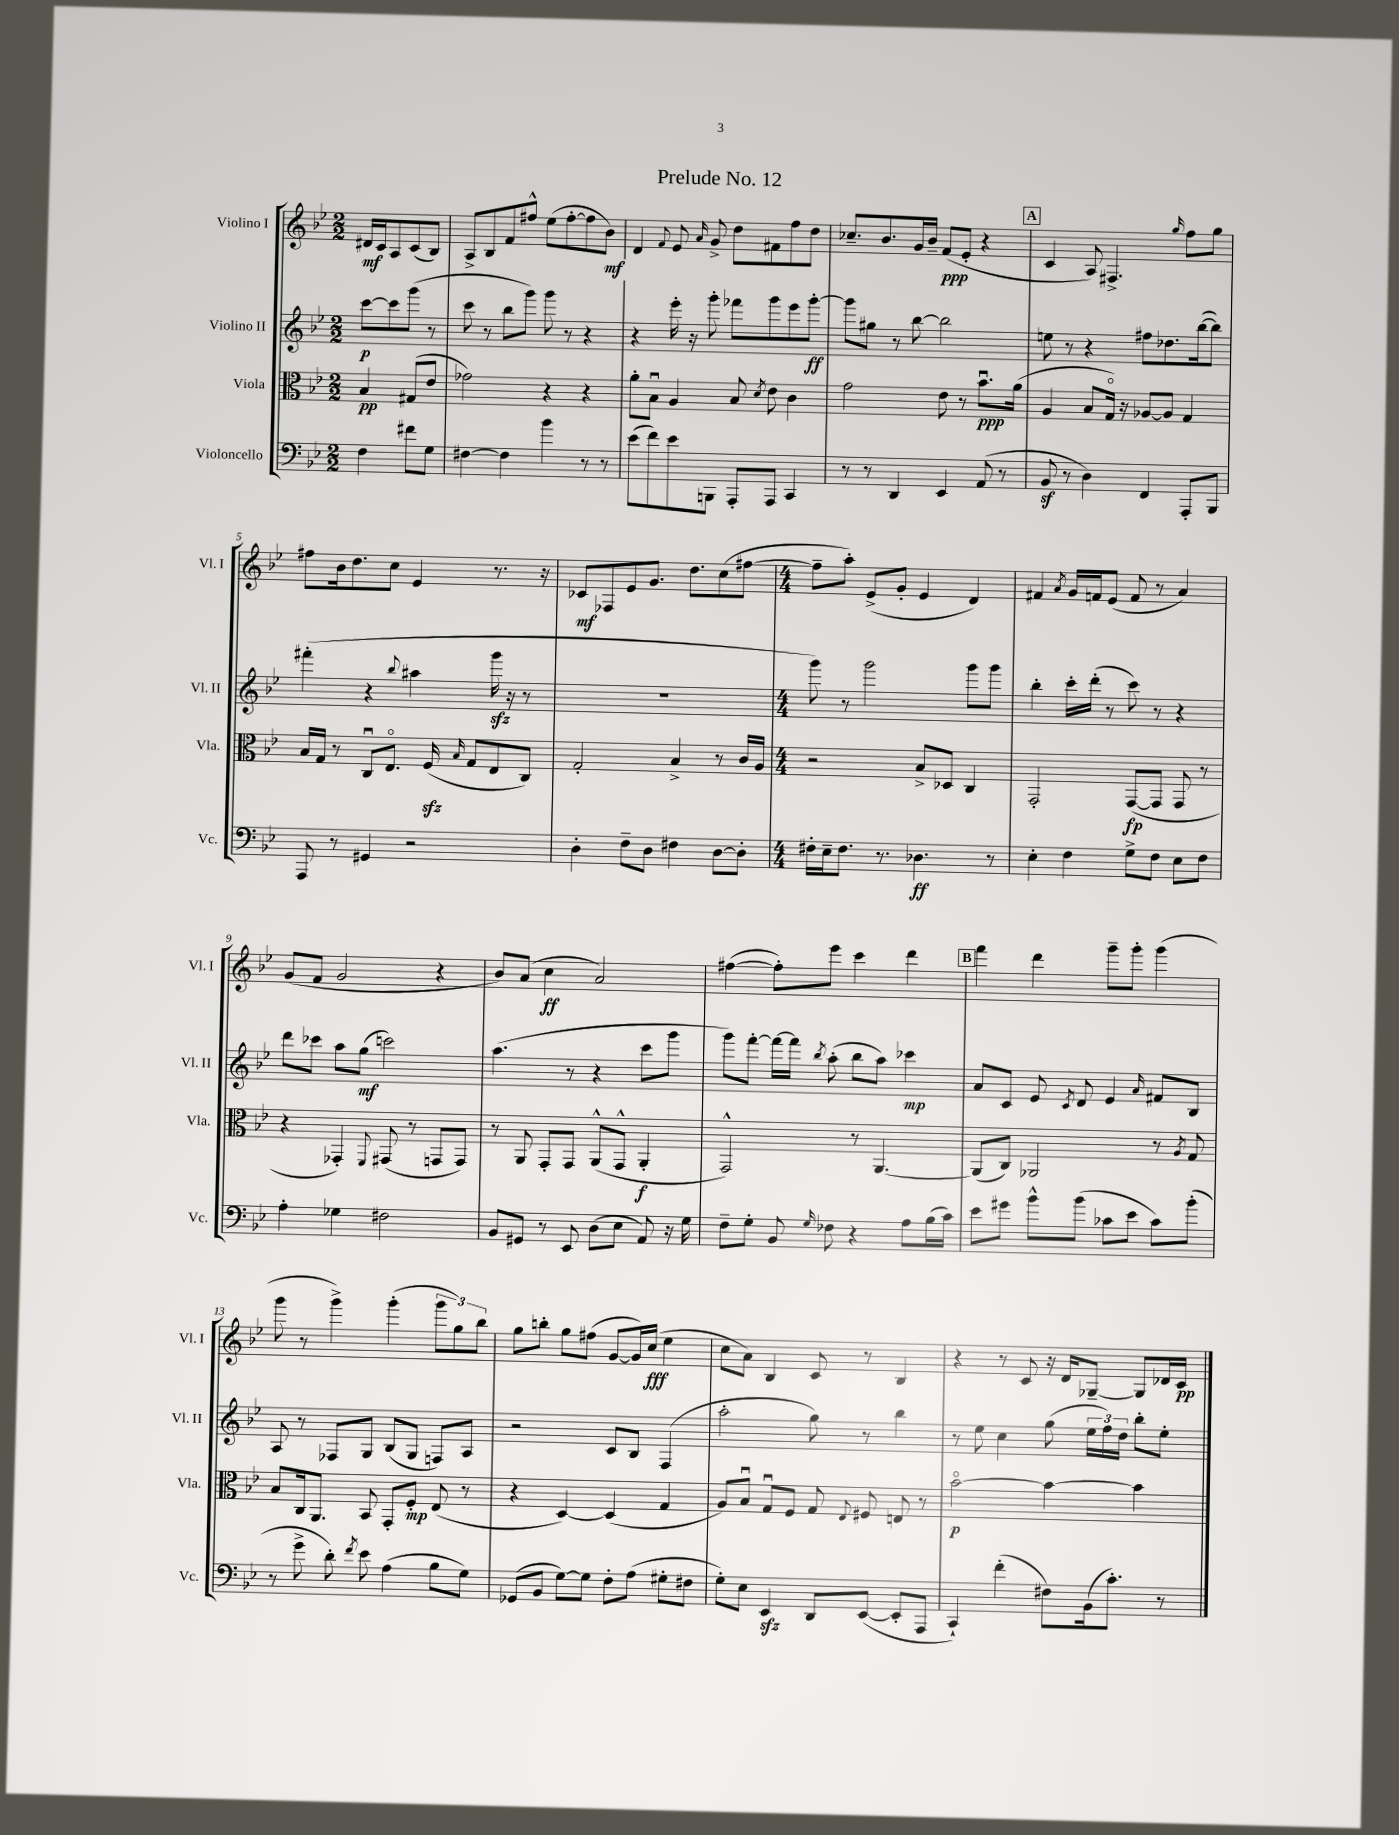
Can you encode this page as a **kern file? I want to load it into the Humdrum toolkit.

**kern	**dynam	**kern	**dynam	**kern	**dynam	**kern	**dynam
*part4	*part4	*part3	*part3	*part2	*part2	*part1	*part1
*staff4	*staff4	*staff3	*staff3	*staff2	*staff2	*staff1	*staff1
*I"Violoncello	*	*I"Viola	*	*I"Violino II	*	*I"Violino I	*
*I'Vc.	*	*I'Vla.	*	*I'Vl. II	*	*I'Vl. I	*
*clefF4	*	*clefC3	*	*clefG2	*	*clefG2	*
*k[b-e-]	*	*k[b-e-]	*	*k[b-e-]	*	*k[b-e-]	*
*M2/2	*	*M2/2	*	*M2/2	*	*M2/2	*
=	=	=	=	=	=	=	=
4F\	.	4B-/	pp	[8ccc\L	p	16d#X/LL	mf
.	.	.	.	.	.	16c/J	.
.	.	.	.	8ccc\]	.	8A/	.
8f#X\L	.	(8G#X/L	.	(8ggg\J	.	(8c/	.
8G\J	.	8e-/J	.	8r	.	8B-/J)	.
=1	=1	=1	=1	=1	=1	=1	=1
[4F#X\	.	2g-X\)	.	8ccc\	.	8A^/L	.
.	.	.	.	8r	.	8B-/	.
4F#\]	.	.	.	8bb-\L	.	8f/	.
.	.	.	.	8ggg\J)	.	8ff#X^^/J	.
4b-\	.	4r	.	8ggg\	.	(8ee-\L	.
.	.	.	.	8r	.	[8ff#'\	.
8r	.	4r	.	4r	.	8ff#\]	.
8r	.	.	.	.	.	8b-\J)	mf
=2	=2	=2	=2	=2	=2	=2	=2
(8e-\L	.	8a'\L	.	4r	.	4d/	.
8f\)	.	8B-u\J	.	.	.	.	.
.	.	.	.	.	.	8qqf/	.
8e-\	.	4A/	.	16eee-'\	.	8e-/	.
.	.	.	.	16r	.	.	.
.	.	.	.	.	.	16qqa/	.
8BBBn\J	.	.	.	8ggg'\	.	8g^/	.
8AAA'/L	.	8B-/	.	8fff-X\L	.	8dd\L	.
.	.	8qd/	.	.	.	.	.
8AAA/J	.	8e-\	.	8ggg\	.	8f#X\	.
4CC/	.	4c\	.	8eee-\	.	8ff\	.
.	.	.	.	[8ggg'\J	ff	8dd\J	.
=3	=3	=3	=3	=3	=3	=3	=3
8r	.	2g\	.	8ggg\L]	.	8.cc-X~/L	.
8r	.	.	.	8gg#X\J	.	.	.
.	.	.	.	.	.	8.b-/	.
4DD/	.	.	.	8r	.	.	.
.	.	.	.	[8bb-\	.	16g/L	.
.	.	.	.	.	.	16b-~/JJ	.
4EE-/	.	8e-\	.	2bb-\]	.	(8f/L	ppp
.	.	8r	.	.	.	8e-'/J	.
(8AA/	.	8.b-u\L	ppp	.	.	4r	.
8r	.	.	.	.	.	.	.
.	.	(16a\Jk	.	.	.	.	.
!!LO:REH:place=s1:t=A
=4	=4	=4	=4	=4	=4	=4	=4
8BB-z/	.	4A/	.	8een\	.	4c/	.
8r	.	.	.	8r	.	.	.
4D\)	.	8B-/L	.	4r	.	8A/)	.
.	.	16G/Jk)	.	.	.	4.F#X^/	.
.	.	16r	.	.	.	.	.
4FF/	.	[8A-X/L	.	8ff#X\L	.	.	.
.	.	8A-/J]	.	8.dd-X\	.	.	.
.	.	.	.	.	.	16qqgg/	.
8AAA'/L	.	4G/	.	.	.	8ff\L	.
.	.	.	.	([16bb-\k	.	.	.
8BBB-/J	.	.	.	8bb-\J])	.	8gg\J	.
!!LO:LB:g=z
=5	=5	=5	=5	=5	=5	=5	=5
8AAA/	.	16B-/LL	.	(4fff#X'\	.	8ff#X\L	.
.	.	16G/JJ	.	.	.	.	.
8r	.	8r	.	.	.	16b-\k	.
.	.	.	.	.	.	8.dd\	.
4GG#X/	.	8Cu/L	.	4r	.	.	.
.	.	8.E-/J	.	.	.	8cc\J	.
.	.	.	.	8qqbb-/	.	.	.
2r	.	.	.	4aa#X\	.	4e-/	.
.	.	(16Fzz/	.	.	.	.	.
.	.	16qqB-/	.	.	.	.	.
.	.	8G/L	.	.	.	.	.
.	.	8E-/	.	16gggzz\	.	8.r	.
.	.	.	.	16r	.	.	.
.	.	8C/J)	.	8r	.	.	.
.	.	.	.	.	.	16r	.
=6	=6	=6	=6	=6	=6	=6	=6
4D'\	.	2G'/	.	1r	.	8c-X/L	mf
.	.	.	.	.	.	8F-X/	.
8F~\L	.	.	.	.	.	8e-/	.
8D\J	.	.	.	.	.	8.g/J	.
4F#X\	.	4B-^/	.	.	.	.	.
.	.	.	.	.	.	8.dd\L	.
[8D\L	.	8r	.	.	.	(8cc\	.
8D'\J]	.	16c/LL	.	.	.	[8ff#X\J	.
.	.	16A/JJ	.	.	.	.	.
=7	=7	=7	=7	=7	=7	=7	=7
*M4/4	*	*M4/4	*	*M4/4	*	*M4/4	*
16F#X'\LL	.	2r	.	8ggg\)	.	8ff#~\L]	.
16E-~\J	.	.	.	.	.	.	.
8.F#\J	.	.	.	8r	.	8aa'\J)	.
.	.	.	.	2ggg\	.	(8e-^/L	.
8.r	.	.	.	.	.	.	.
.	.	.	.	.	.	8g'/J	.
4.D-X\	ff	8B-^/L	.	.	.	4e-/	.
.	.	8D-X/J	.	.	.	.	.
.	.	4C/	.	8ggg\L	.	4d/)	.
8r	.	.	.	8ggg\J	.	.	.
=8	=8	=8	=8	=8	=8	=8	=8
4E-'\	.	2GG'/	.	4bb-'\	.	4f#X/	.
.	.	.	.	.	.	8qa/	.
4F\	.	.	.	16ccc'\LL	.	16g/LL	.
.	.	.	.	(16ddd'\JJ	.	16fn/J	.
.	.	.	.	8r	.	(8e-/J	.
8G^\L	.	([8GG/L	fp	8ccc\)	.	8f/	.
8F\J	.	8GG/J]	.	8r	.	8r	.
8E-\L	.	8GG/	.	4r	.	4a/)	.
8F\J	.	8r	.	.	.	.	.
!!LO:LB:g=z
=9	=9	=9	=9	=9	=9	=9	=9
4A'\	.	4r	.	8ddd\L	.	(8g/L	.
.	.	.	.	8ccc-X\J	.	8f/J	.
4G-X\	.	4GG-X'/)	.	8aa\L	.	2g/	.
.	.	.	.	(8gg\J	mf	.	.
.	.	8qqFF/	.	.	.	.	.
2F#X\	.	(8GG#X/	.	2cccn\)	.	.	.
.	.	8r	.	.	.	.	.
.	.	8GGn/L	.	.	.	4r	.
.	.	8GG/J)	.	.	.	.	.
=10	=10	=10	=10	=10	=10	=10	=10
8BB-/L	.	8r	.	(4.aa\	.	8b-/L)	.
8GG#X/J	.	8AA/	.	.	.	(8a/J	.
8r	.	8GG'/L	.	.	.	4cc\	ff
8EE-/	.	8GG/J	.	8r	.	.	.
(8D\L	.	(8AA^^/L	.	4r	.	2a/)	.
8E-\J	.	8GG^^/J	.	.	.	.	.
8AA/)	.	4AA'/	f	8ccc\L	.	.	.
16r	.	.	.	8ggg\J	.	.	.
16G\	.	.	.	.	.	.	.
=11	=11	=11	=11	=11	=11	=11	=11
8F~\L	.	2GG^^/)	.	8ggg\L)	.	([4ff#X\	.
8G'\J	.	.	.	[8fff'\J	.	.	.
8BB-/	.	.	.	16fff\LL_	.	8ff#'\L])	.
.	.	.	.	16fff\JJ]	.	.	.
16qqG/	.	.	.	8qbb-/	.	.	.
8F-X\	.	.	.	(8aa'\	.	8eee-\J	.
4r	.	8r	.	8bb-\L	.	4ccc\	.
.	.	[4.AA/	.	8aa\J)	.	.	.
8A\L	.	.	.	4ccc-X\	mp	4ddd\	.
(16B-\L	.	.	.	.	.	.	.
16c\JJ)	.	.	.	.	.	.	.
!!LO:REH:place=s1:t=B
=12	=12	=12	=12	=12	=12	=12	=12
8e-\L	.	(8AA/L]	.	8a/L	.	4fff\	.
8g#X\J	.	8C/J)	.	8c/J	.	.	.
8b-^^\L	.	2AA-X/	.	8e-/	.	4ddd\	.
.	.	.	.	8qc/	.	.	.
(8b-\J	.	.	.	8d/	.	.	.
8c-X\L	.	.	.	4e-/	.	8ggg~\L	.
8e-\J	.	.	.	.	.	8ggg'\J	.
.	.	.	.	16qqa/	.	.	.
8c-\L)	.	8r	.	8f#X/L	.	(4ggg\	.
.	.	8qA/	.	.	.	.	.
(8b-'\J	.	8G/	.	8B-/J	.	.	.
!!LO:LB:g=z
=13	=13	=13	=13	=13	=13	=13	=13
8r	.	8B-/L	.	8A/	.	8ggg\	.
8g^\	.	16C/k	.	8r	.	8r	.
.	.	8.AA/J	.	.	.	.	.
8d'\)	.	.	.	8F-X/L	.	4ggg^\)	.
8qf/	.	.	.	.	.	.	.
8e-\	.	8BB-/	.	8G/J	.	.	.
(4A\	.	8GG'/L	.	(8B-/L	.	(4ggg'\	.
.	.	8F'/J	mp	8G/J	.	.	.
8B-\L	.	(8E-/	.	8Fn/L)	.	12ggg\L	.
.	.	.	.	.	.	12gg\)	.
8G\J)	.	8r	.	8A/J	.	.	.
.	.	.	.	.	.	12bb-\J	.
=14	=14	=14	=14	=14	=14	=14	=14
(8GG-X/L	.	4r	.	2r	.	8gg\L	.
8BB-/J	.	.	.	.	.	8bbn'\J	.
[8G\L)	.	[4D/)	.	.	.	8gg\L	.
8G\J]	.	.	.	.	.	(8ff#X\J	.
8F'\L	.	(4D/]	.	8c/L	.	[8g/L	.
(8A\J	.	.	.	8B-/J	.	16g/L])	.
.	.	.	.	.	.	(16cc/JJ	fff
8G#X'\L	.	4G/	.	(4F/	.	4ee-\	.
8F#X\J	.	.	.	.	.	.	.
=15	=15	=15	=15	=15	=15	=15	=15
8G'\L)	.	8A/L)	.	2aa'\	.	8cc\L	.
8E-\J	.	8B-u/J	.	.	.	8a\J)	.
4EE-zz/	.	8Gu/L	.	.	.	4B-/	.
.	.	8F/J	.	.	.	.	.
8DD/L	.	8G/	.	8gg\)	.	8c/	.
.	.	8qqE-/	.	.	.	.	.
([8EE-/J	.	8F#X/	.	8r	.	8r	.
8EE-'/L]	.	8En/	.	4bb-\	.	4B-/	.
8AAA/J	.	8r	.	.	.	.	.
=16	=16	=16	=16	=16	=16	=16	=16
4CC`/)	.	[2b-\	p	8r	.	4r	.
.	.	.	.	8ee-\	.	.	.
(4f'\	.	.	.	4cc\	.	8r	.
.	.	.	.	.	.	8c/	.
8F#X\L)	.	4b-\_	.	(8gg\	.	16r	.
.	.	.	.	.	.	16d/KL	.
(16BB-\k	.	.	.	24ee-\LL	.	[8G-X~/J	.
.	.	.	.	24ff\)	.	.	.
8.c'\J)	.	.	.	.	.	.	.
.	.	.	.	24dd\JJ	.	.	.
.	.	4b-\]	.	8bb-'\L	.	8G-/L]	.
8r	.	.	.	8ee-'\J	.	16d-X/L	.
.	.	.	.	.	.	16c/JJ	pp
==	==	==	==	==	==	==	==
*-	*-	*-	*-	*-	*-	*-	*-
